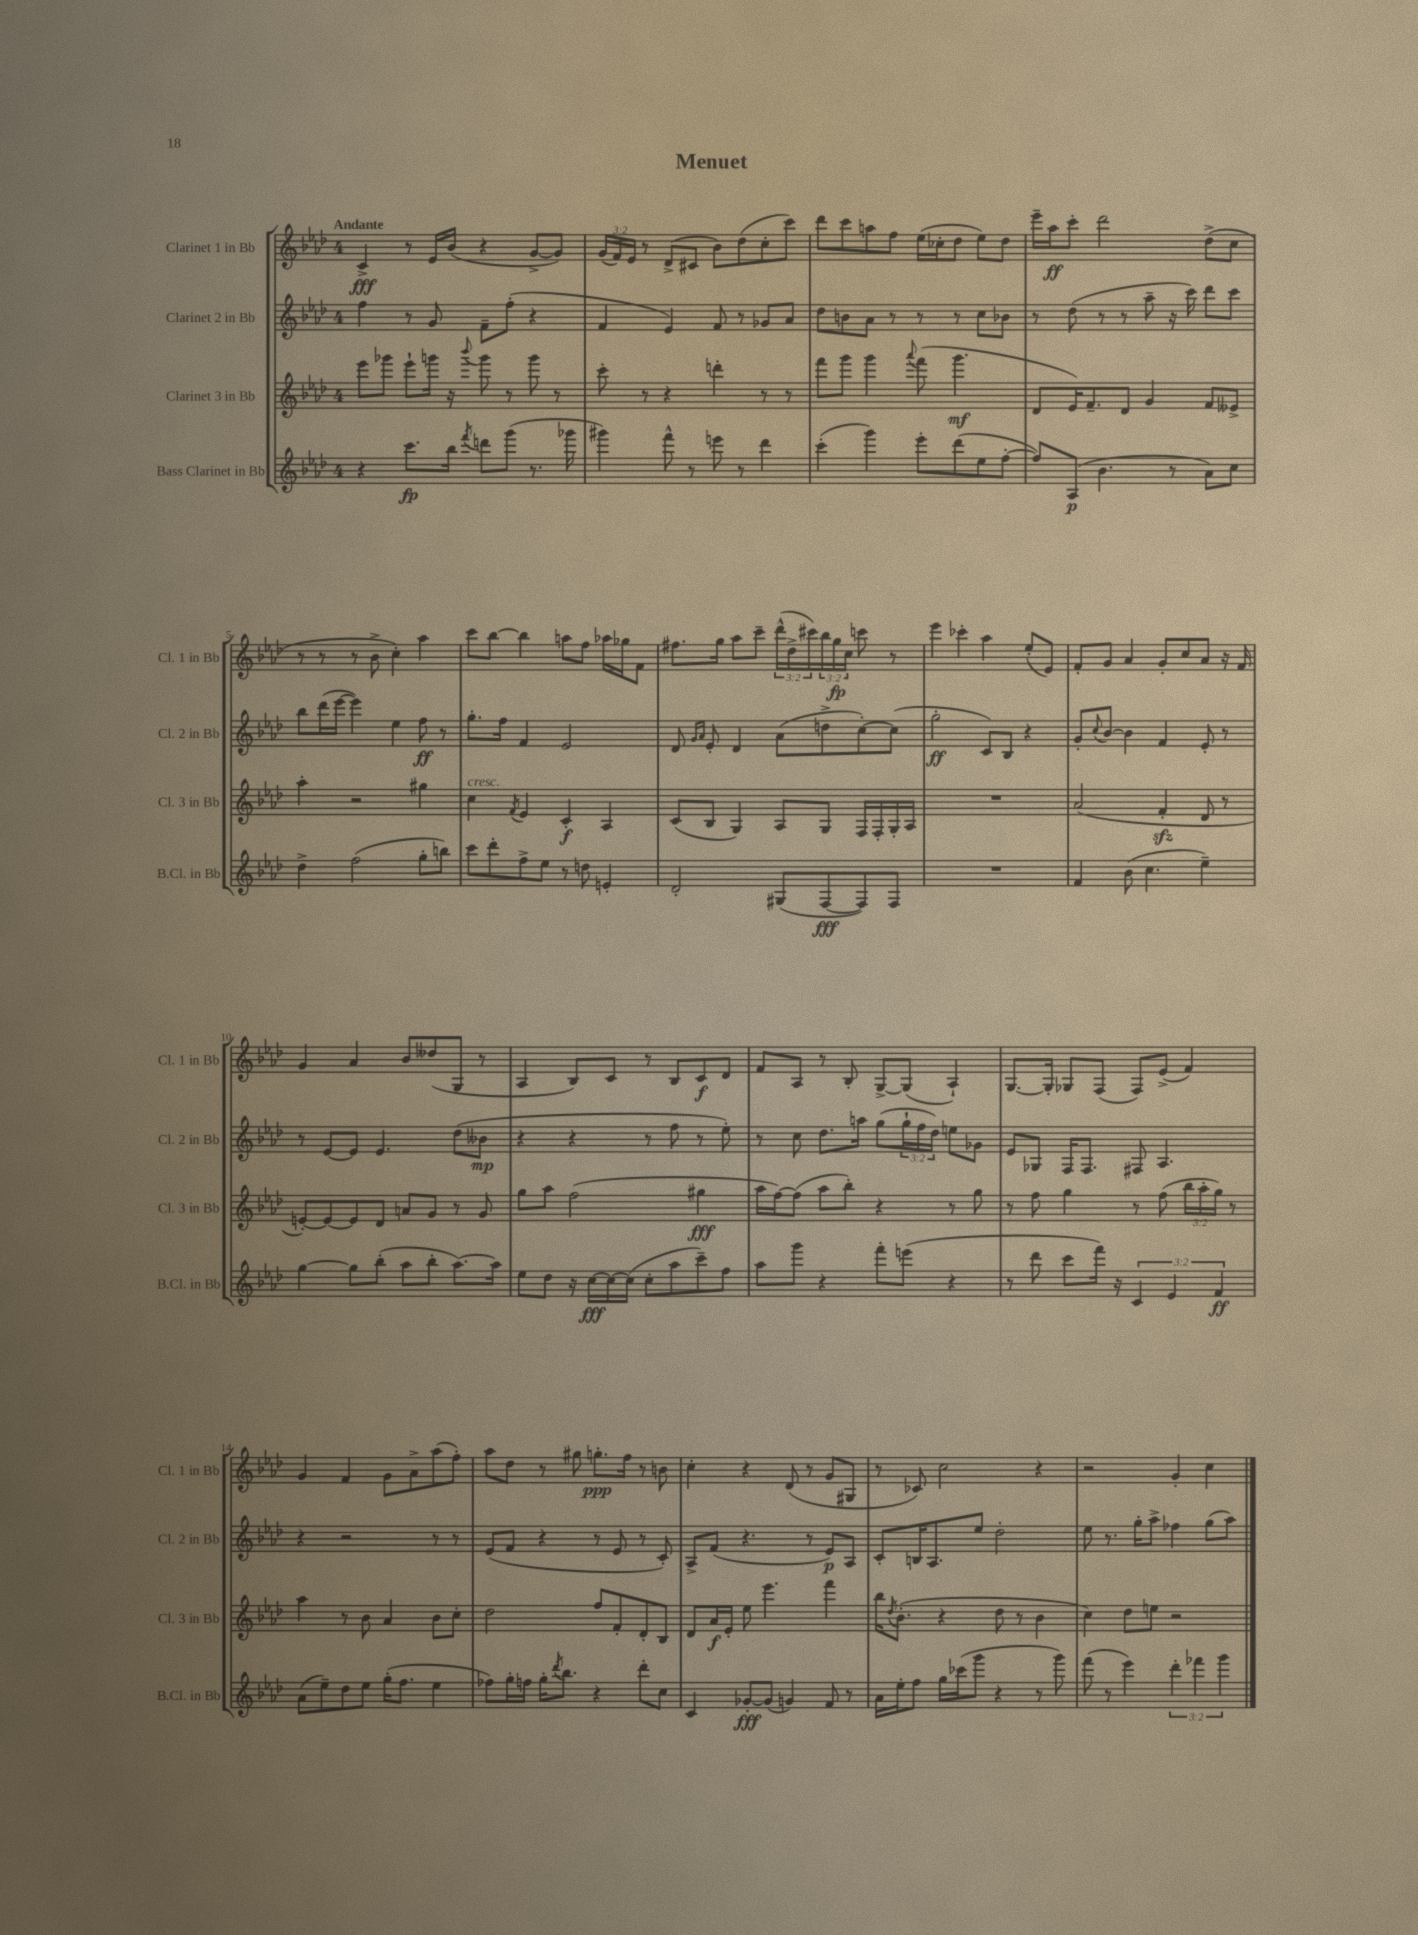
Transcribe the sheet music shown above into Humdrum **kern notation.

**kern	**kern	**kern	**kern
*staff4	*staff3	*staff2	*staff1
*clefG2	*clefG2	*clefG2	*clefG2
*k[b-e-a-d-]	*k[b-e-a-d-]	*k[b-e-a-d-]	*k[b-e-a-d-]
*M4/4	*M4/4	*M4/4	*M4/4
4r	8eee-	4ff	4c^
.	8ggg-	.	.
8.ccc	8eee-`	8r	8r
.	16ggg	8g	16e-
16bb-	16r	.	(16b-
8qfff	8qqbbb-	.	.
8ddd	8ggg	8f~	4r
(8ggg	8r	(8ff'	.
8.r	8ggg	4r	[8g^
.	8r	.	8g])
16ggg-	.	.	.
=	=	=	=
4ggg#)	8ccc'	4f	(24g
.	.	.	24f)
.	.	.	24e-
.	8r	.	8r
8fff^^	4r	4e-)	(8d-^
8r	.	.	8c#
8eee	4ddd'	8f	8b-)
8r	.	8r	(8dd-
4ddd-	8r	8g-	8cc'
.	8r	8a-	8ccc)
=	=	=	=
(4ccc'	8fff	8dd-	8ddd-
.	8ggg	8b	8ccc
4ggg)	4ggg	8a-	8aa
.	.	8r	8ff
.	8qqaaa-	.	.
8eee-'	(8fff	8r	(16ee-
.	.	.	16cc-'
(8ddd-	4.ggg	8r	8dd-
8ee-	.	8cc	8ee-)
[8ff'	.	8b-	8dd-
=	=	=	=
8ff])	8d-	8r	16eee-~
.	.	.	16aa-
(8A-	16e-)	(8dd-	8ccc'
.	8.f~	.	.
4.b-	.	8r	2ddd-
.	8d-	8r	.
.	4g	8aa-~	.
8r	.	16r	.
.	.	16ccc)	.
8a-)	8f	8ddd-	(8dd-^
8cc	8e--^	8ccc	8cc
=	=	=	=
4dd-^	4aa-'	8bb-	8r
.	.	(16ddd-	8r
.	.	[16eee-	.
(2ff	2r	4eee-])	8r
.	.	.	8b-^
.	.	4ee-	4cc')
8gg'	4gg#	8ff	4aa-
8bb)	.	8r	.
=	=	=	=
8ccc	4cc	8.gg'	8ccc
8ddd-'	.	.	[8bb-
.	.	16ff	.
.	8qf	.	.
8ff^	4e-	4f	4bb-]
8ee-	.	.	.
8r	4c'	2e-	8aa
8dd	.	.	8ff
4e'	4A-	.	16aa-
.	.	.	16gg-
.	.	.	8f
=	=	=	=
2d-'	(8c	8d-	8.ff#
.	.	16qqg	.
.	.	16qqa-	.
.	8B-	8e-'	.
.	.	.	16gg
.	4G)	4d-	8aa-
.	.	.	8ccc~
(8G#	8A-	(8a-	(24ddd-^^
.	.	.	24dd-^
.	.	.	24ccc#)
[8F	8G	8dd^	24bb-
.	.	.	24gg
.	.	.	24cc
8F])	16F	[8cc')	8ccc
.	16F'	.	.
8F	16G'	(8cc]	8r
.	16A-	.	.
=	=	=	=
1r	1r	2gg'	4eee-
.	.	.	4ccc-'
.	.	8c)	4aa-
.	.	8B-	.
.	.	4r	(8ee-'
.	.	.	8e-)
=	=	=	=
4f	(2a-	8g'	8f'
.	.	8qqcc	.
.	.	[8b-	8g
(8b-	.	4b-]	4a-
4.cc	.	.	.
.	4f'	4f	8g'
.	.	.	8cc
4ee-~)	8d-	8e-'	8a-
.	8r	8r	16r
.	.	.	16f
=	=	=	=
[4gg	[8e')	8r	4g
.	8e_	[8e-	.
8gg]	8e]	8e-]	4a-
(8bb-'	8d-	4.e-	.
8aa-	8a	.	8b-
8bb-'	8g	.	(8dd--
[8.aa-)	8r	(8dd-	8G
.	8g	8b--	8r
16aa-]	.	.	.
=	=	=	=
8ee-	8gg	4r	4A-
8dd-	8aa-	.	.
16r	(2ff	4r	8B-)
[16cc	.	.	.
16cc_	.	.	8c
(16cc]	.	.	.
8cc'	.	8r	8r
8aa-	.	8ff	8B-
8ccc~)	4gg#	8r	8c
8ff	.	8ee-')	8d-
=	=	=	=
8aa-	16aa-	8r	8f
.	[16ff)	.	.
8ggg	(8ff]	8cc	8A-
4r	8aa-	8.dd-	8r
.	8bb-')	.	8B-'
.	.	16aa	.
8fff'	4r	(8gg	[8G^
(8eee	.	24gg`	(8G]
.	.	24ff	.
.	.	24dd-)	.
4r	8r	8ee	4A-`)
.	8gg	8g-	.
=	=	=	=
8r	8r	8e-	[8.G
8ddd-	8ff	8G-	.
.	.	.	16G']
8ccc	4gg	16F	8G-
.	.	8.F	.
16fff)	.	.	(8F
16r	.	.	.
6c	8r	8F#	8F)
.	(8ff	4.A-	(8e-^
6e-	.	.	.
.	24bb-	.	4f)
.	24aa-'	.	.
6f	24gg)	.	.
.	8r	.	.
=	=	=	=
(8a-	4aa-	4r	4g
8ee-~)	.	.	.
8dd-	8r	2r	4f
8ee-	8b-	.	.
(16gg'	4a-	.	8g
8.ff	.	.	.
.	.	.	8a-^
4ee-	8b-	8r	(8aa-
.	8cc'	8r	8ff')
=	=	=	=
8ff-)	2dd-	(8e-	8aa-
16gg'	.	8f	8dd-
16ff	.	.	.
16gg'	.	4r	8r
8qddd-	.	.	.
8.bb-	.	.	.
.	.	.	8gg#
4r	8ff	8r	8.gg'
.	8f'	8e-	.
.	.	.	16ff
8ddd-'	8d-'	8r	8r
8cc	8B-	8c')	8b
=	=	=	=
4c	8d-	8A-^	4cc'
.	16a-	(8f	.
.	16e-'	.	.
[8g-'	8ee-	4.r	4r
(8g-]	4.eee-	.	.
4g)	.	.	(8d-
.	.	8r	8r
8f	4fff	8e-)	8g
8r	.	8A-	8G#
=	=	=	=
16a-	16bb-	8c'	8r
.	8qdd-	.	.
16ee-'	(8.b-'	.	.
8ff	.	16B	8c-)
.	.	8.A-	.
16gg	4r	.	2cc
(16ccc-	.	.	.
8ggg	.	8ee-	.
4r	8dd-	2dd-'	.
.	8r	.	.
8r	4b-	.	4r
8ggg)	.	.	.
=	=	=	=
(8fff	4cc)	8ee-	2r
8r	.	8.r	.
4eee-)	8dd-	.	.
.	.	16gg'	.
.	8ee	8aa-^	.
6ddd-'	2r	4ff-	4g'
6fff-	.	.	.
.	.	(8gg	4cc
6ggg	.	.	.
.	.	8aa-)	.
==	==	==	==
*-	*-	*-	*-
